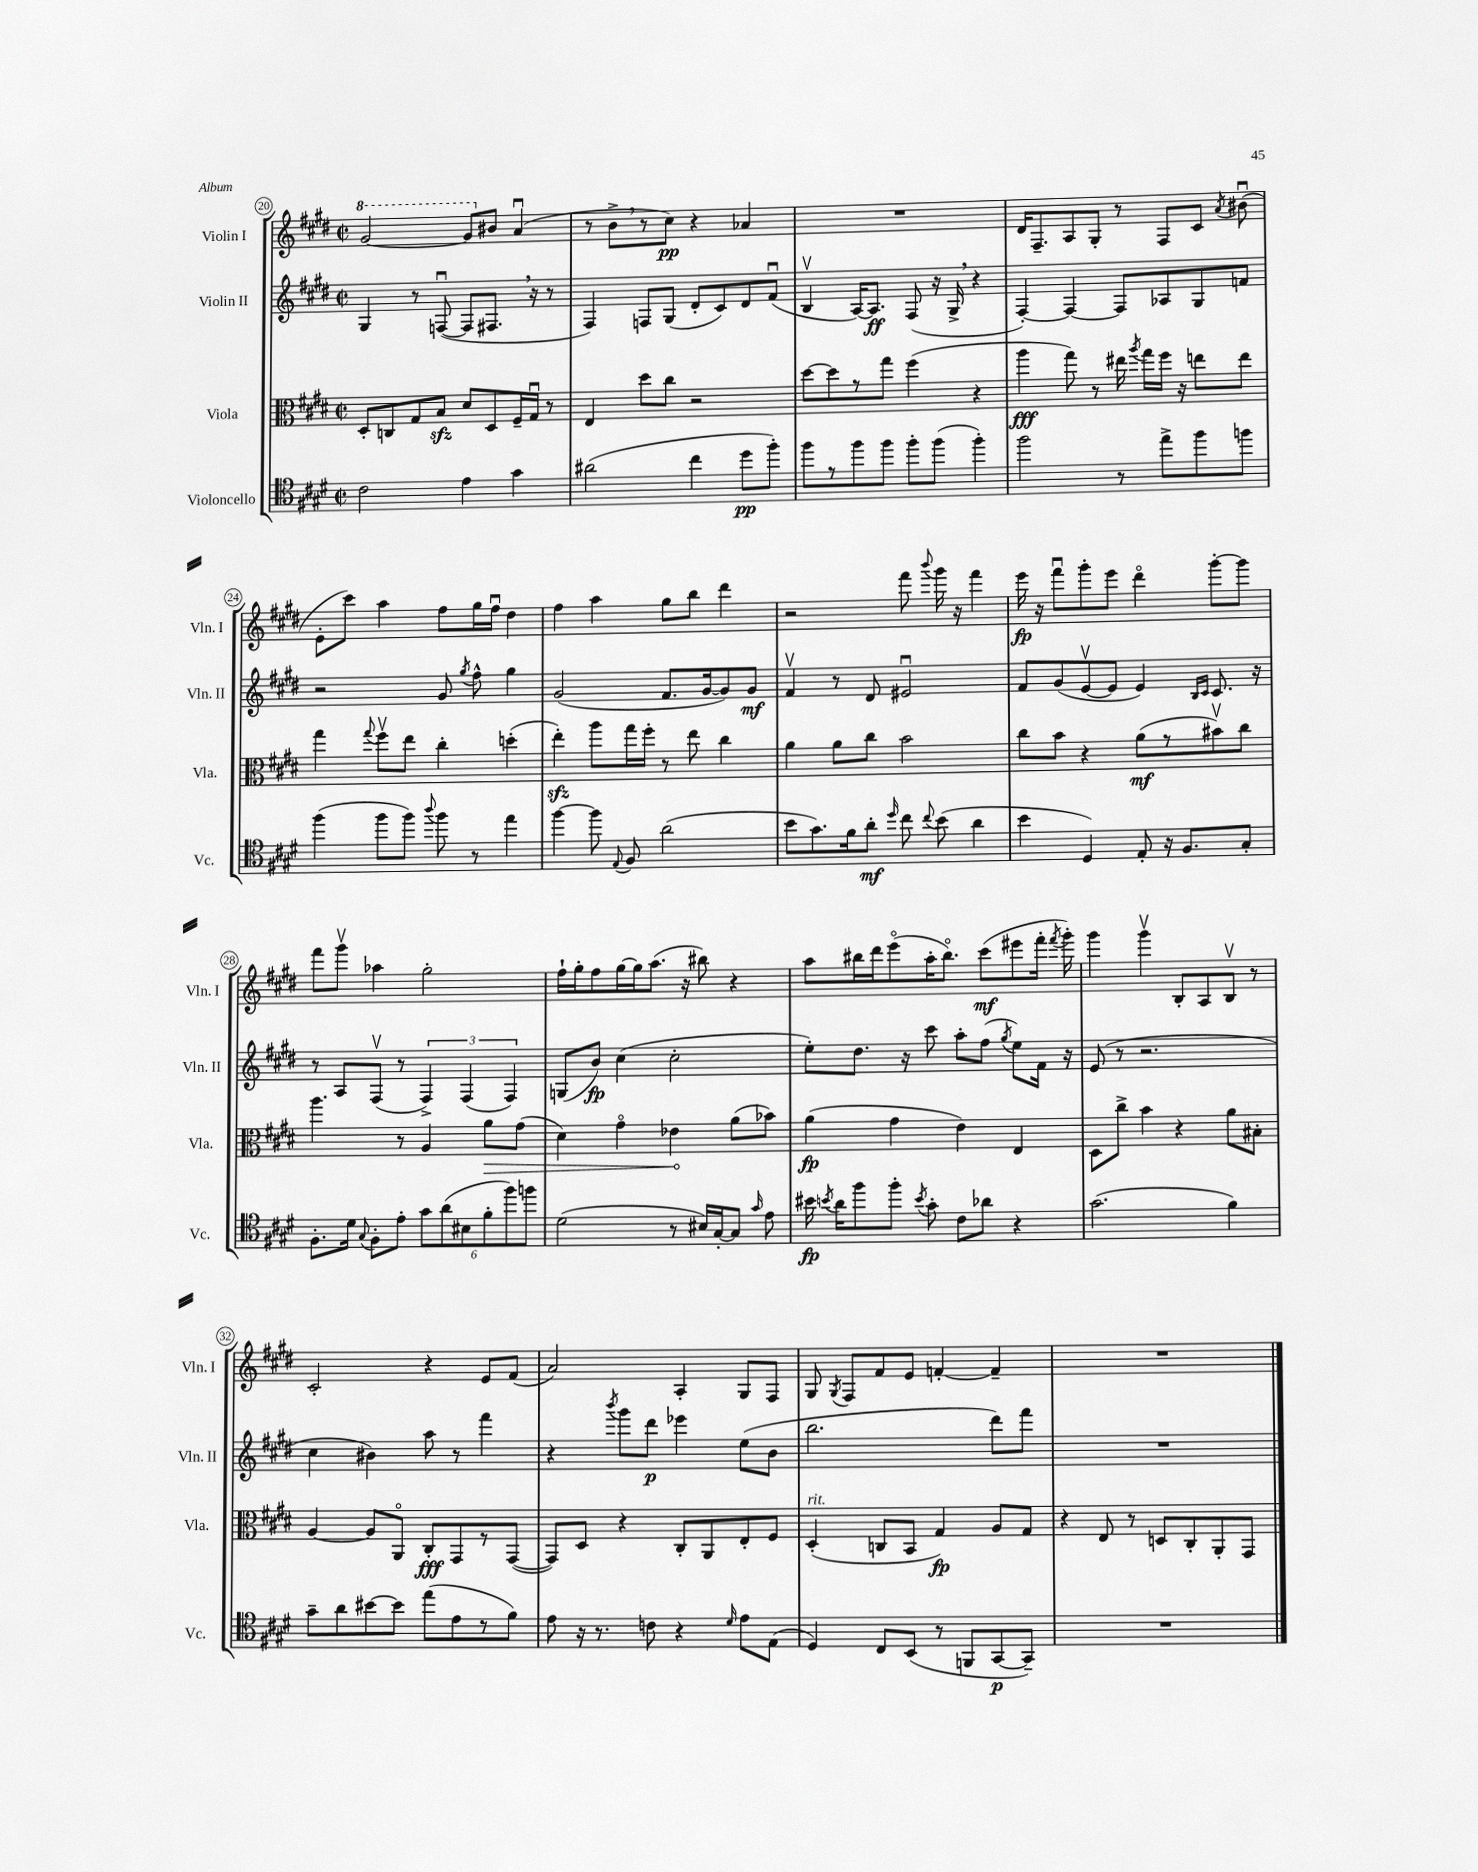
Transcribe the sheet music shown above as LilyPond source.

<<
\new StaffGroup <<
\new Staff = "s0" \with { instrumentName = "Violin I" shortInstrumentName = "Vln. I" } {
    \clef treble \key e \major \defaultTimeSignature \time 2/2
    \autoBeamOff \ottava #1 gis''2~ gis''8[ \ottava #0 bis'8] a'4\downbow( |
    r8 b'8[-> \breathe r8 cis''8]\pp) r4 aes'4 |
    R1 |
    dis'16[ fis8.-- a8 gis8]-. r8 fis8[ cis'8] \acciaccatura { a'8 } bis'8\downbow( |
    e'8[-. cis'''8]) a''4 fis''8[ gis''16 fis''16]\downbow dis''4 |
    fis''4 a''4 gis''8[ b''8] dis'''4 |
    r2 fis'''8 \appoggiatura { b'''8 } gis'''16 r16 fis'''4 |
    e'''16\fp r16 fis'''8[\downbow gis'''8-. e'''8] dis'''4\flageolet gis'''8[~-. gis'''8] |
    fis'''8[ gis'''8]\upbow aes''4 gis''2-. |
    fis''16[-! gis''16-. fis''8 gis''16~ gis''16 a''8.]( r16 bis''8) r4 |
    a''8[ bis''16 dis'''16 e'''8\flageolet( a''16-. bis''8.]\flageolet) cis'''8[\mf( eis'''8 fis'''16]-. \acciaccatura { fis'''8 } gis'''16-.) |
    gis'''4 gis'''4\upbow b8[-. a8 b8]\upbow r8 |
    cis'2-. r4 e'8[ fis'8]( |
    a'2) a4-. gis8[ fis8] |
    gis8 \acciaccatura { gis8 } fis8[ fis'8 e'8] f'4~-. f'4-- |
    R1 \bar "|." |
}
\new Staff = "s1" \with { instrumentName = "Violin II" shortInstrumentName = "Vln. II" } {
    \clef treble \key e \major \defaultTimeSignature \time 2/2
    \autoBeamOff gis4 r8 f8~\downbow( f8[ fis8.] \breathe r16 r8 |
    fis4) f8[ gis8]( dis'8[-. cis'8) dis'8 fis'8]\downbow( |
    b4\upbow a16[~) a8.]\ff fis8( r16 gis16-> \breathe r4 |
    fis4~-.) fis4~ fis8[ aes8 gis8 f'8] |
    r2 gis'8 \acciaccatura { gis''8 } fis''8-^ gis''4 |
    gis'2( fis'8.[ gis'16~ gis'8) gis'8]\mf |
    fis'4\upbow r8 dis'8 eis'2\downbow |
    fis'8[ gis'8( e'8~\upbow e'8] e'4) \grace { b16[ cis'16] } cis'8. r16 |
    r8 a8[ fis8]\upbow( r8 \tuplet 3/2 { fis4->) fis4( fis4) } |
    g8[( b'8]\fp) cis''4( cis''2-. |
    e''8[-.) dis''8.] r16 cis'''8 a''8[-. fis''8]( \acciaccatura { gis''8 } e''8[) fis'16] r16 |
    e'8( r8 r2. |
    cis''4 bis'4) a''8 r8 fis'''4 |
    r4 \acciaccatura { b'''8 } gis'''8[ dis'''8]\p ees'''4 e''8[( b'8] |
    b''2. dis'''8[) fis'''8] |
    R1 \bar "|." |
}
\new Staff = "s2" \with { instrumentName = "Viola" shortInstrumentName = "Vla." } {
    \clef alto \key e \major \defaultTimeSignature \time 2/2
    \autoBeamOff dis8[-. c8 gis8 b8]\sfz dis'8[ dis8 fis16-- gis16]\downbow r8 |
    e4 dis''8[ cis''8] r2 |
    dis''8[~ dis''8 r8 gis''8] fis''4( r4 |
    a''4\fff gis''8) r8 eis''16 \acciaccatura { a''8 } gis''16[ fis''16] r16 e''8[ e''8] |
    gis''4 \appoggiatura { gis''8 } fis''8[\upbow e''8] cis''4-. d''4-.( |
    e''4-.\sfz) a''8[ gis''16 fis''16]-. r8 e''8 cis''4 |
    a'4 a'8[ cis''8] b'2 |
    cis''8[ b'8] r4 a'8[\mf( r8 bis'8\upbow) cis''8] |
    a''4. r8 a4 \once \override Hairpin.circled-tip = ##t a'8[\> gis'8]( |
    dis'4) gis'4\flageolet ees'4\! a'8[( bes'8]) |
    a'4\fp( gis'4 e'4) e4 |
    dis8[ cis''8]-> b'4 r4 a'8[ bis8]-. |
    a4~ a8[ a,8]\flageolet cis8[-.\fff gis,8 r8 gis,8]~( |
    gis,8[) dis8] r4 cis8[-. a,8 e8-. fis8] |
    dis4-.^\markup { \italic "rit." }( c8[ b,8] gis4\fp) a8[ gis8] |
    r4 e8 r8 d8[ cis8-. a,8-. gis,8] \bar "|." |
}
\new Staff = "s3" \with { instrumentName = "Violoncello" shortInstrumentName = "Vc." } {
    \clef tenor \key e \major \defaultTimeSignature \time 2/2
    \autoBeamOff cis'2 e'4 gis'4 |
    ais'2( cis''4 dis''8[\pp fis''8]-.) |
    fis''8[ r8 fis''8 fis''8] fis''8[-. fis''8]( fis''4-.) |
    fis''2 r8 e''8[-> fis''8 f''8] |
    fis''4( fis''8[ fis''8]) \appoggiatura { a''8 } fis''8 r8 e''4 |
    fis''4~ fis''8 \appoggiatura { e8 } fis8 a'2( |
    b'8[ gis'8.) fis'16 a'8]-.\mf \grace { dis''16 } cis''8 \appoggiatura { cis''8 } b'8( a'4 |
    b'4 dis4) e8-. r16 fis8.[ gis8]-. |
    fis8.[-. dis'16] \appoggiatura { gis8 } fis8[-. e'8]-. \tuplet 6/4 { gis'8[ a'8( bis8 fis'8-. fis''8) f''8] } |
    dis'2( r8 bis16[) gis16~-. gis8] \grace { gis'16 } e'8 |
    bis'16\fp \acciaccatura { b'8 } a'16[ fis''8 fis''8]-. \acciaccatura { b'8 } gis'8-. cis'8[ aes'8] r4 |
    gis'2.( fis'4) |
    gis'8[-- a'8 bis'8~ bis'8] e''8[( e'8 r8 fis'8]) |
    e'8 r16 r8. c'8 r4 \grace { dis'16 } e'8[ e8]( |
    dis4) cis8[ b,8]( r8 f,8[ gis,8~\p gis,8]--) |
    R1 \bar "|." |
}
>>
>>
\layout { \context { \Score currentBarNumber = #20 \override BarNumber.stencil = #(make-stencil-circler 0.1 0.3 ly:text-interface::print) } }
